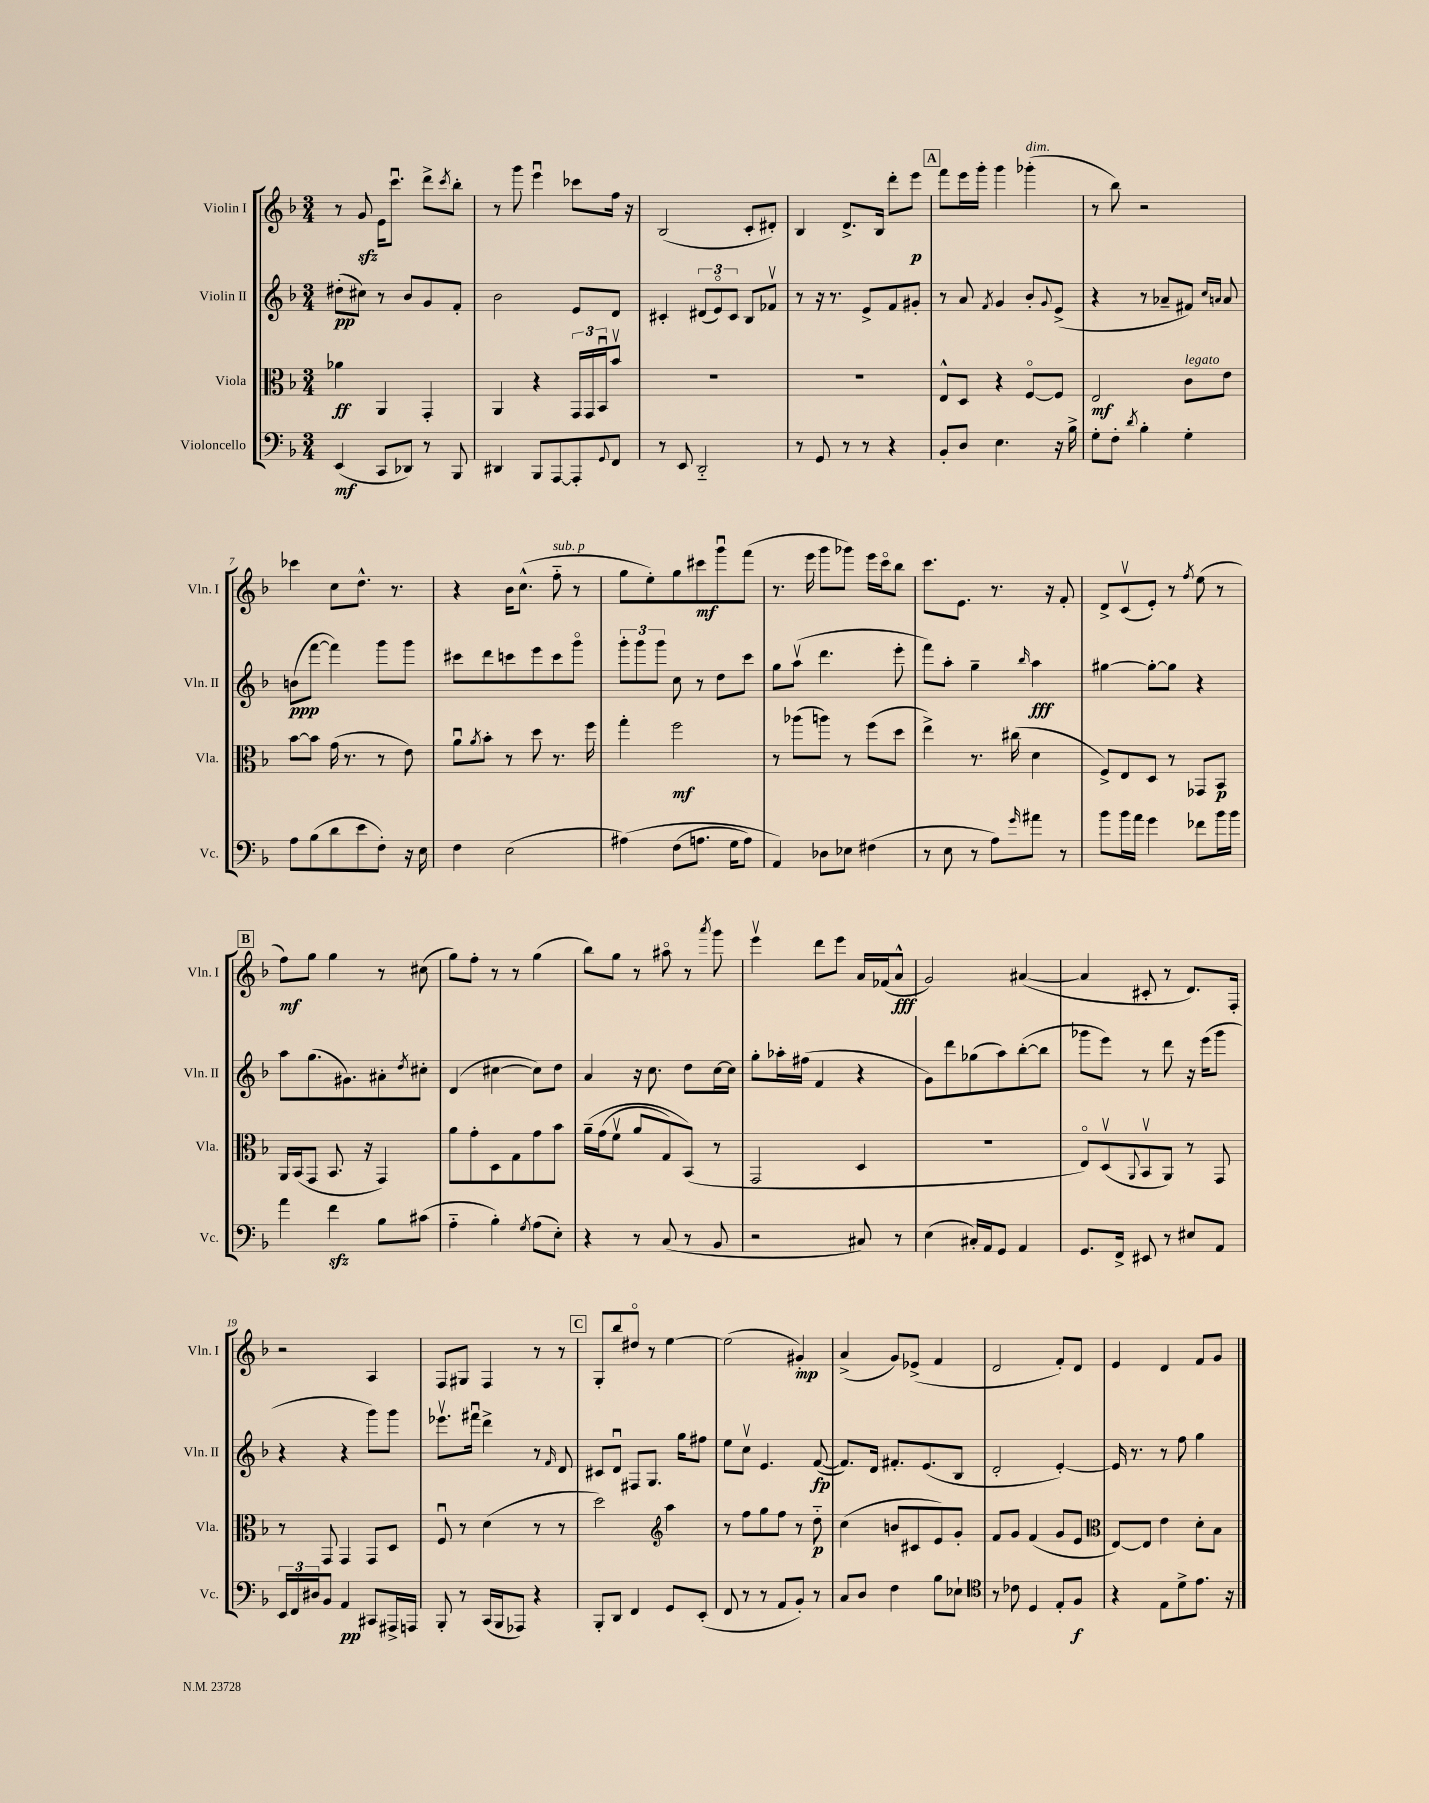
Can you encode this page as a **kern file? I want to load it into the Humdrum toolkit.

**kern	**kern	**kern	**kern
*staff4	*staff3	*staff2	*staff1
*clefF4	*clefC3	*clefG2	*clefG2
*k[b-]	*k[b-]	*k[b-]	*k[b-]
*M3/4	*M3/4	*M3/4	*M3/4
(4EE	4a-	(8dd#'	8r
.	.	8cc#)	8g
8CC	4AA	8r	16e
.	.	.	8.cccu
8DD-)	.	8b-	.
8r	4GG'	8g	8ddd^
.	.	.	8qccc
8BBB-	.	8f'	8bb-'
=	=	=	=
4DD#	4AA	2b-	8r
.	.	.	8ggg
8BBB-	4r	.	4eeeu
[8AAA	.	.	.
8AAA']	24GG	8e	8ccc-
.	24GG	.	.
.	24BB-u	.	.
8qqGG	.	.	.
8FF	8b-v	8d	16ff
.	.	.	16r
=	=	=	=
8r	2.r	4c#'	(2B-
8EE	.	.	.
2DD'~	.	(12d#	.
.	.	12eo)	.
.	.	12c#	.
.	.	8B-	8c'
.	.	8f-v	8d#')
=	=	=	=
8r	2.r	8r	4B-
8GG	.	16r	.
.	.	8.r	.
8r	.	.	8.d^
8r	.	8e^	.
.	.	.	16B-
4r	.	8f	8ddd'
.	.	8g#'	8eee
=	=	=	=
8BB-'	8E^^	8r	8fff
8D	8D	8a	16eee
.	.	.	16ggg'
.	.	8qf	.
4.E	4r	4g	4ggg
.	[8Fo	8b-'	(4ggg-'
.	.	8qqg	.
16r	8F]	(8e^	.
16B-^	.	.	.
=	=	=	=
8G'	2E	4r	8r
8F'	.	.	8bb-)
8qd	.	.	.
4B-'	.	8r	2r
.	.	8a-~	.
4G'	8c	8f#)	.
.	.	16qqcc	.
.	.	16qqa	.
.	8e	8a	.
=	=	=	=
8A	[8b-	(8b	4ccc-
(8B-	8b-]	[8fff	.
8d	(16g	4fff])	8cc
.	8.r	.	.
8e	.	.	8.dd^^
8F')	8r	8ggg	.
.	.	.	8.r
16r	8e)	8ggg	.
16E	.	.	.
=	=	=	=
4F	8au	8ccc#	4r
.	8qa	.	.
.	8b-'	8ddd	.
(2E	8r	8ccc	16b-
.	.	.	(8.cc^^
.	8dd	8eee	.
.	8.r	8ccc	8ff'~
.	.	8gggo	8r
.	16ff	.	.
=	=	=	=
&(4A#)	4gg'	12ggg'	8gg
.	.	12ggg	.
.	.	.	8ee')
.	.	12ggg	.
(8F	2ff	8cc	8gg
8.A	.	8r	8ccc#
.	.	8dd	8gggu
16G	.	.	.
8A)	.	8ccc	(8fff
=	=	=	=
4AA&)	8r	8gg	8.r
.	(8aa-	(8aav	.
.	.	.	16eee
8D-	8aa)	4.ddd	8ggg
8E-	8r	.	8ggg-)
(4F#	(8ff	.	16eee
.	.	.	16ccco
.	8dd	8eee'	8bb-
=	=	=	=
8r	4ee^)	8fff)	8.ccc
8E	.	8aa'	.
.	.	.	8.e
8r	8.r	4gg~	.
8A)	.	.	8.r
.	(16cc#	.	.
16qqg	.	16qqbb-	.
8a#	4d	4aa	.
.	.	.	16r
8r	.	.	8f'
=	=	=	=
8b-	8F^)	[4gg#	8d^
16b-	8E	.	(8cv
16a	.	.	.
4g	8D	8gg#'_	8e')
.	8r	8gg#]	8r
.	.	.	8qff
8f-	8GG-	4r	(8ee
16b-	8BB-	.	8r
16b-	.	.	.
=	=	=	=
4a	16AA	8aa	8ff)
.	(16BB-	.	.
.	8GG	(8.gg	8gg
4f	8.BB-	.	4gg
.	.	8.g#)	.
.	16r	.	.
8B-	4GG)	8a#'	8r
.	.	8qdd	.
(8c#	.	8cc#'	(8cc#
=	=	=	=
4A'~	8a	(4d	8gg)
.	8g'	.	8ff'
4B-')	8D	[4cc#	8r
.	8G	.	8r
8qG	.	.	.
(8A	8g	8cc#])	(4gg
8E')	8b-	8dd	.
=	=	=	=
4r	&(16a~	4a	8bb-)
.	(16g	.	.
.	8fv	.	8gg
8r	8a	16r	8r
.	.	8.cc	.
(8C	8G)	.	8aa#o
8r	(8BB-&)	8dd	8r
.	.	.	8qaaa
8BB-	8r	[16cc	8ggg
.	.	16cc]	.
=	=	=	=
2r	2GG	8gg'	4eeev
.	.	16aa-'	.
.	.	(16ff#	.
.	.	4f	8ddd
.	.	.	8eee
8C#)	4D	4r	16a
.	.	.	(16f-
8r	.	.	8a^^
=	=	=	=
(4E	2.r	8g)	2g)
.	.	8ddd	.
16C#')	.	(8gg-	.
16AA	.	.	.
8GG	.	8aa)	.
4AA	.	([8bb-'	([4a#
.	.	8bb-]	.
=	=	=	=
8.GG	8Eo)	8ggg-	4a#]
.	(8Dv	8eee)	.
16FF^	.	.	.
.	8qqAA	.	.
8EE#	8BB-v	8r	8c#'
8r	8AA)	8ddd	8r
8E#	8r	16r	8.d)
.	.	(16eee	.
8AA	8GG	8ggg-	.
.	.	.	16F'
=	=	=	=
24EE	8r	4r	2r
24FF	.	.	.
24D#	.	.	.
8BB-	8GG	.	.
4AA	4GG	4r	.
8CC#	8GG	8ggg)	4A
16AAA#^	8D	8ggg	.
16AAA	.	.	.
=	=	=	=
8BBB-'	8Fu	8.eee-v	8F
8r	8r	.	8G#
.	.	16fff#u	.
(16CC	(4d	4ddd^	4F
16BBB-	.	.	.
8AAA-)	.	.	.
4r	8r	8r	8r
.	.	16qqf	.
.	8r	8d	8r
=	=	=	=
8BBB-'	2dd)	8c#	8G'
8DD	.	8du	8bb-
4FF	.	8F#	8dd#o
.	.	8.G	8r
*	*clefG2	*	*
8GG	4aa	.	[4ee
.	.	16gg	.
(8EE'	.	8ff#	.
=	=	=	=
8FF	8r	8ee	(2ee]
8r	8ff	8ccv	.
8r	8gg	4.e	.
8AA	8ff	.	.
8BB-')	8r	.	4g#')
8r	8dd'~	([8f	.
=	=	=	=
8C	(4cc	8.f])	(4a^
8D	.	.	.
.	.	16d	.
4F	8b	8.f#'	8g)
.	8c#	.	(8e-^
.	.	(8.e	.
8B-	8e)	.	4f
8E-`	8g'	8B-	.
=	=	=	=
*clefC4	*	*	*
8r	8f	2d'	2d
8c-	8g	.	.
4D	(4f	.	.
8E'	8g	[4e')	8f')
8F	8e	.	8d
=	=	=	=
*	*clefC3	*	*
4r	[8E)	16e]	4e
.	.	8.r	.
.	8E]	.	.
8E	4e	8r	4d
8d^	.	8ff	.
8.e	8d'	4gg	8f
.	8B-	.	8g
16r	.	.	.
==	==	==	==
*-	*-	*-	*-
